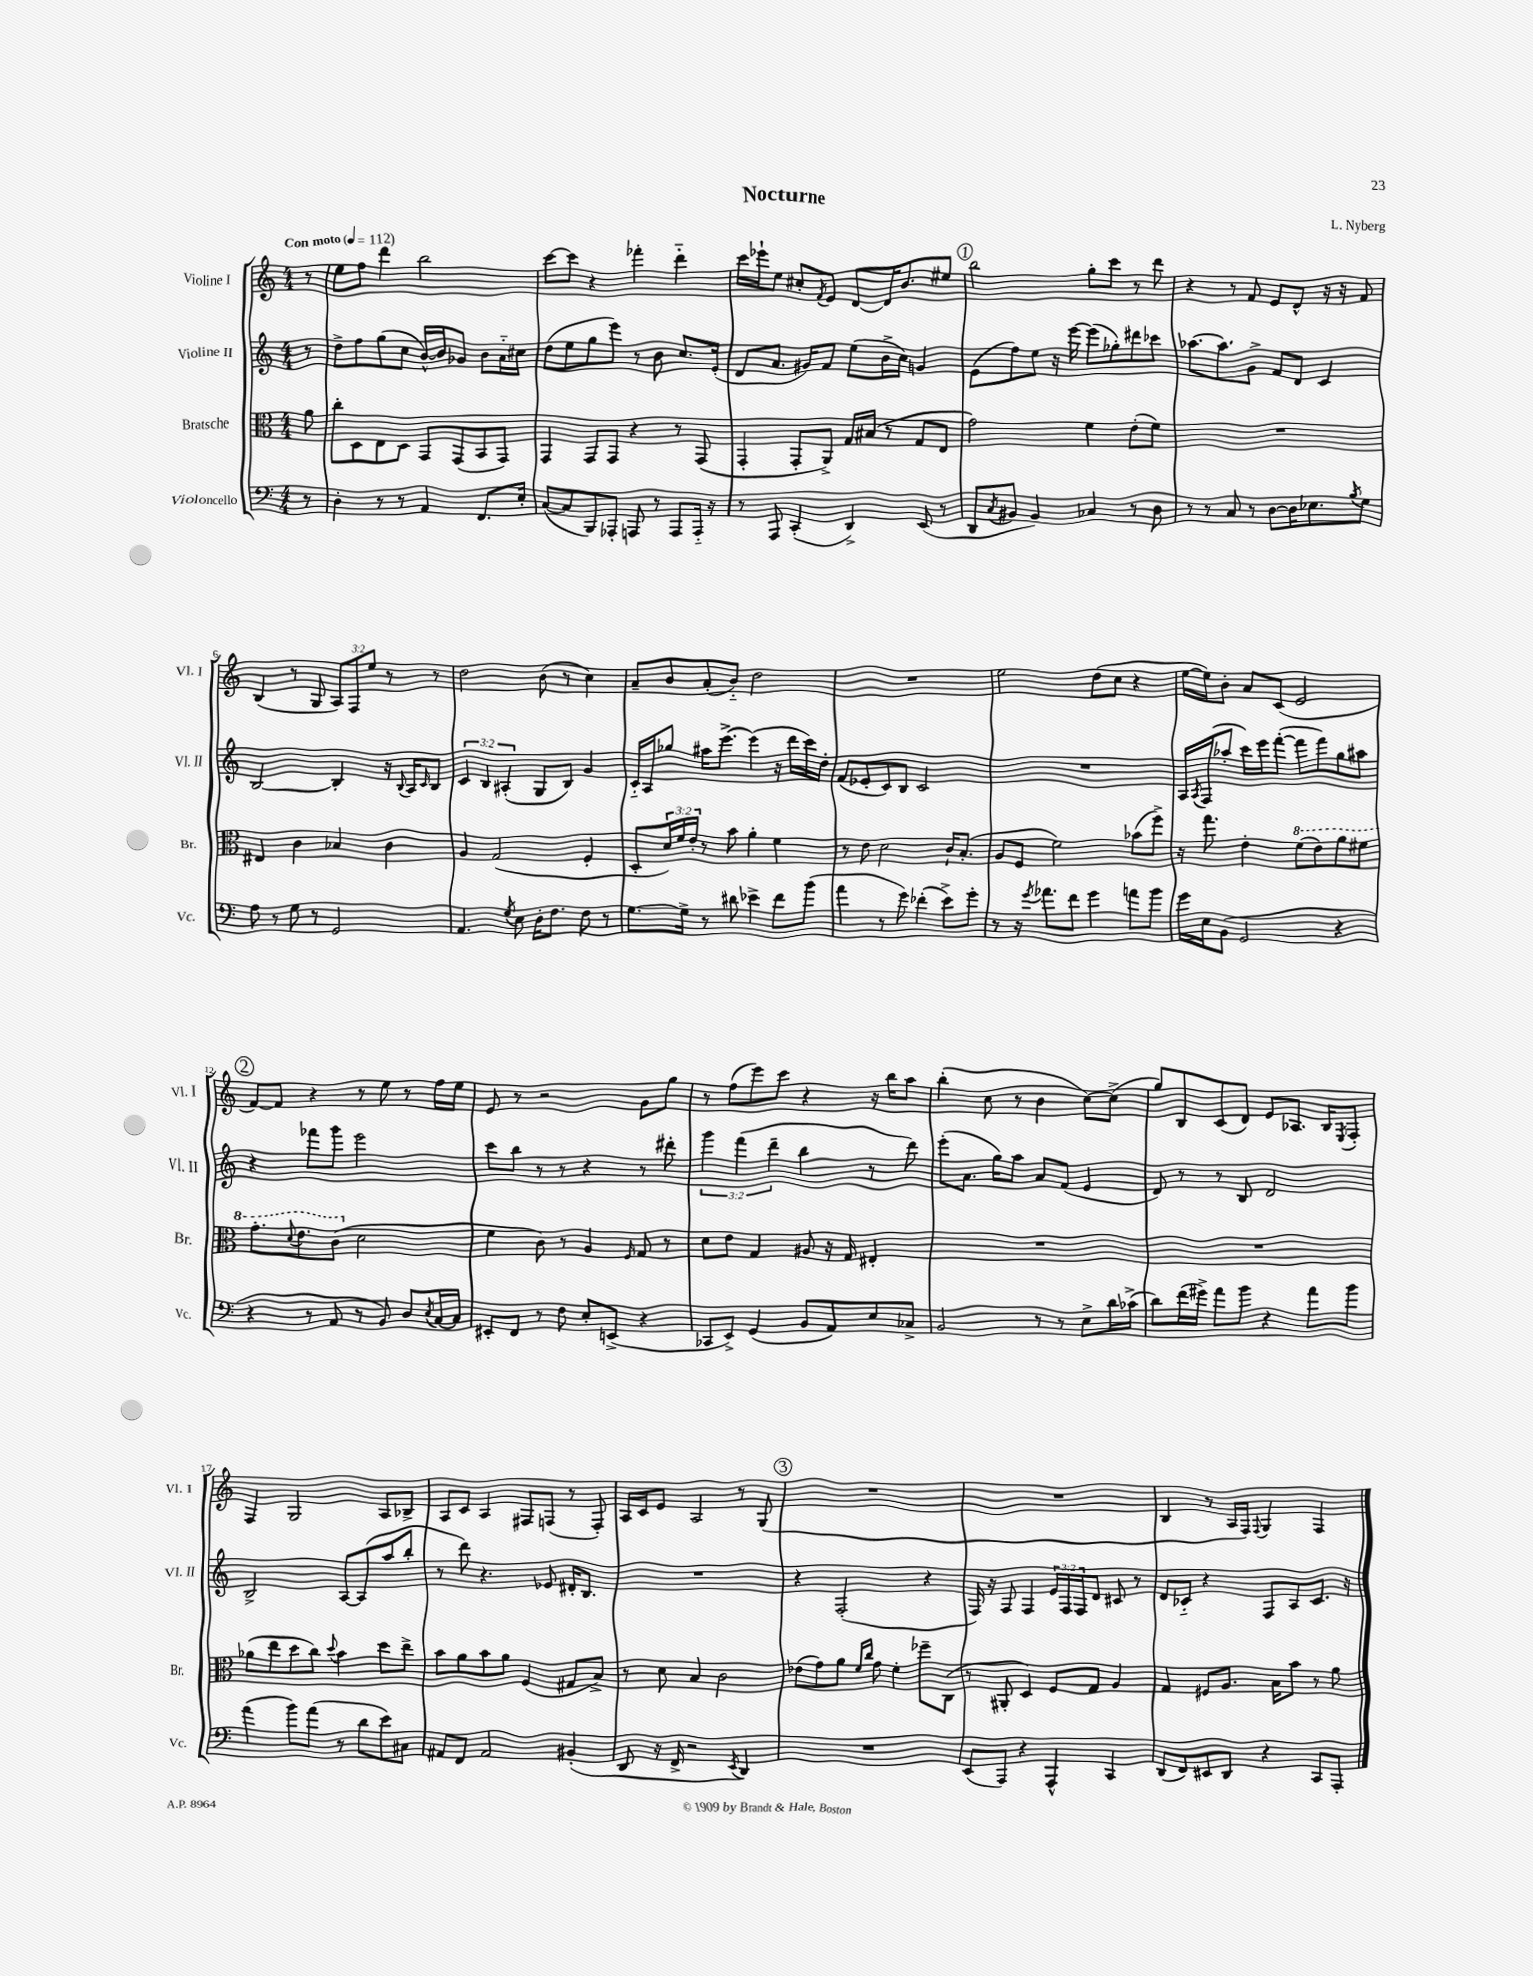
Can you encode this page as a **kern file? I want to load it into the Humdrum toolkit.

**kern	**kern	**kern	**kern
*staff4	*staff3	*staff2	*staff1
*clefF4	*clefC3	*clefG2	*clefG2
*k[]	*k[]	*k[]	*k[]
*M4/4	*M4/4	*M4/4	*M4/4
*MM112	*MM112	*MM112	*MM112
8r	8a	8r	8r
=	=	=	=
4D'	8cc'	8dd^	8ee
.	8D	8ff	8ff
8r	8E	(8gg	4ddd
8r	8D	8cc	.
4AA	8GG	[16b^^)	2bb
.	.	16b]	.
.	(8GG	8g-	.
8.FF	8BB	8b	.
.	8GG)	16a'~	.
16E'	.	16cc#	.
=	=	=	=
([8C	4GG	(8dd	[8ccc
8C]	.	8ee	8ccc]
8BBB)	8GG	8gg	4r
8AAA-'	8GG	8eee)	.
8AAA	4r	8r	4fff-'
8r	.	8b	.
8AAA	8r	8.cc	4ddd'~
16AAA'~	(8GG	.	.
16r	.	(16e'	.
=	=	=	=
8r	4GG'	8d	16ccc
.	.	.	16eee-`
8AAA	.	8.a	8ee
(4CC'	8GG'	.	8cc#'
.	.	16g#)	.
.	.	.	8qf
.	8AA^)	8f	8e
4DD^)	16G	(8ee	[8d
.	(16B#	.	.
.	8r	16b^	16d]
.	.	16cc)	8.b
(8EE	8G	4g	.
8r	8E	.	8ee#
=	=	=	=
8DD	2g)	(8e	2bb
8qC	.	.	.
8BB#	.	8ff)	.
4BB#)	.	8ee	.
.	.	16r	.
.	.	[16eee	.
4C-	4f	(8eee]	8gg'
.	.	8gg-')	8ccc
8r	(8e'	8ddd#	8r
8D	8f)	8ccc-	8ddd
=	=	=	=
8r	1r	[8.aa-	4r
8r	.	.	.
.	.	8.aa-]	.
8C	.	.	8r
8r	.	8g^	8f
[8D	.	8f	8e
16D]	.	8d	8d^^
8.E-	.	.	.
.	.	4c	16r
.	.	.	16r
8qB	.	.	.
8G	.	.	8f
=	=	=	=
8A	4E#	[2B	(4B
8r	.	.	.
8G	4c	.	8r
8r	.	.	8G
2GG	4B-	4B']	12A)
.	.	.	12F
.	.	.	12ee
.	4c	16r	8r
.	.	8qqB	.
.	.	16A	.
.	.	16qqc	.
.	.	8B	8r
=	=	=	=
4.AA	4A	6c	2dd
.	.	6B	.
.	(2G	.	.
.	.	(6A#'	.
8qG	.	.	.
8E	.	.	.
16D'	.	8G	(8b
8.F	.	.	.
.	.	8B)	8r
8F	4F'	4g	4cc)
8r	.	.	.
=	=	=	=
[8.G	8D'	16c'~	8a~
.	.	16A	.
.	24d)	8gg-	8b
.	24f	.	.
16G^]	.	.	.
.	24e'	.	.
8r	8r	16aa#	(8a'
.	.	[8.eee^	.
8d#	8b	.	8b'~)
4e-^	4a'	(4eee]	2dd
8f	4f	16r	.
.	.	16ddd	.
(8b	.	16ccc)	.
.	.	16dd'	.
=	=	=	=
4a	8r	(8f	1r
.	8e	8e-'	.
8r	2d	8c)	.
8g)	.	8B	.
(4f-'	.	2c	.
8e^)	16c`	.	.
.	(8.B'	.	.
8g'	.	.	.
=	=	=	=
8r	8A	1r	2ee
16r	8F	.	.
8qg	.	.	.
8.a-	.	.	.
.	2f)	.	.
8f	.	.	.
4g	.	.	(8dd
.	.	.	8cc
8a	(8b-	.	4r
8b	8ff^)	.	.
=	=	=	=
16g	16r	16A	[16ee
.	.	8qA	.
16E	8.gg	(16F	16ee])
(8BB	.	8aa-'	8b'
2GG	4e'	16ccc)	8a
.	.	16eee	.
.	.	([8fff'	(8c
.	(8ff	8fff]	2e
.	8ee)	8fff)	.
4r	8aa	8gg	.
.	8ff#	8aa#	.
=	=	=	=
4r	8.gg'	4r	[8f)
.	.	.	8f]
.	8qqdd	.	.
.	8.ee	.	.
8r	.	8fff-	4r
8AA	(8cc	8ggg	.
8r	2d	2eee	8r
8BB)	.	.	8ee
8D	.	.	8r
8qE	.	.	.
[16C	.	.	16ff
16C]	.	.	16ee
=	=	=	=
8EE#'	4f	8ccc	8e
8FF	.	8bb	8r
8r	8c)	8r	2r
8F	8r	8r	.
8E'	4A	4r	.
(8EE^	.	.	.
.	16qqF	.	.
4r	8G	8r	8g
.	8r	8ddd#'	8gg
=	=	=	=
8CC-	8d	6ggg	8r
8EE^)	8e	.	(8ff
.	.	(6fff	.
(4GG	4G	.	8eee)
.	.	6ddd~	.
.	.	.	8ccc
8BB	8A#	4bb	4r
8AA)	16r	.	.
.	16G	.	.
8E	4E#'	8r	16r
.	.	.	16bb
8C-^	.	8ddd)	8aa
=	=	=	=
2BB	1r	(8eee'	(4bb'
.	.	8.a	.
.	.	.	8cc
.	.	16gg)	.
.	.	8aa	8r
8r	.	8a	4b
8r	.	(8f	.
8E^	.	4e	[8cc)
16d	.	.	(8cc^]
(16c-^	.	.	.
=	=	=	=
8d)	1r	8d)	8gg)
(16f	.	8r	8B
16g#^)	.	.	.
8a	.	8r	(8c
8b	.	8B	8d)
4r	.	2d	8e
.	.	.	8.A-
8a	.	.	.
.	.	.	16B
.	.	.	8qE
8b	.	.	8F'
=	=	=	=
(4a	(8a-	2B^	4F
.	8ee	.	.
8b)	8dd	.	2G
(8a	8cc)	.	.
.	8qqdd	.	.
8r	4b	[8A	.
8d	.	(8A]	.
8e)	8dd	8aa	8A
8C#	8ee^	8bb'	8B-^
=	=	=	=
8AA#	8b	8r	8A
8FF	8a	8ddd)	8c
2AA#	8b	4.r	4A
.	8a	.	.
.	(4F	.	8F#
.	.	8e-	(8F
(4BB#'	8G#	16d#'	8r
.	.	8.B	.
.	8B^)	.	8F')
=	=	=	=
8DD	8r	1r	16A
.	.	.	16c
16r	8d	.	8e
16FF^	.	.	.
2r	4B	.	2A
.	2c	.	.
8qEE	.	.	.
4DD)	.	.	8r
.	.	.	(8G
=	=	=	=
1r	(8e-	4r	1r
.	8g)	.	.
.	8a	(2F'	.
.	16qqf	.	.
.	16qqcc	.	.
.	8g	.	.
.	4f'	.	.
.	8ff-~	4r	.
.	(8C	.	.
=	=	=	=
(8EE	8r	16F)	1r
.	.	16r	.
8AAA)	8AA#'	8F	.
4r	4D)	4F	.
4AAA^^	8F	24e	.
.	.	24F	.
.	.	24F	.
.	8G	8d	.
4CC	4A	8c#	.
.	.	8r	.
=	=	=	=
(8DD	4G	8d	4B
8FF)	.	8c-'~	.
8EE#	8F#	4r	8r
8DD	8.A	.	16A
.	.	.	16F)
.	.	.	8qqF
4r	.	8F	4G
.	16B	.	.
.	8b	8A	.
8CC	8r	8.c-	4F
8AAA'	8a	.	.
.	.	16r	.
==	==	==	==
*-	*-	*-	*-
